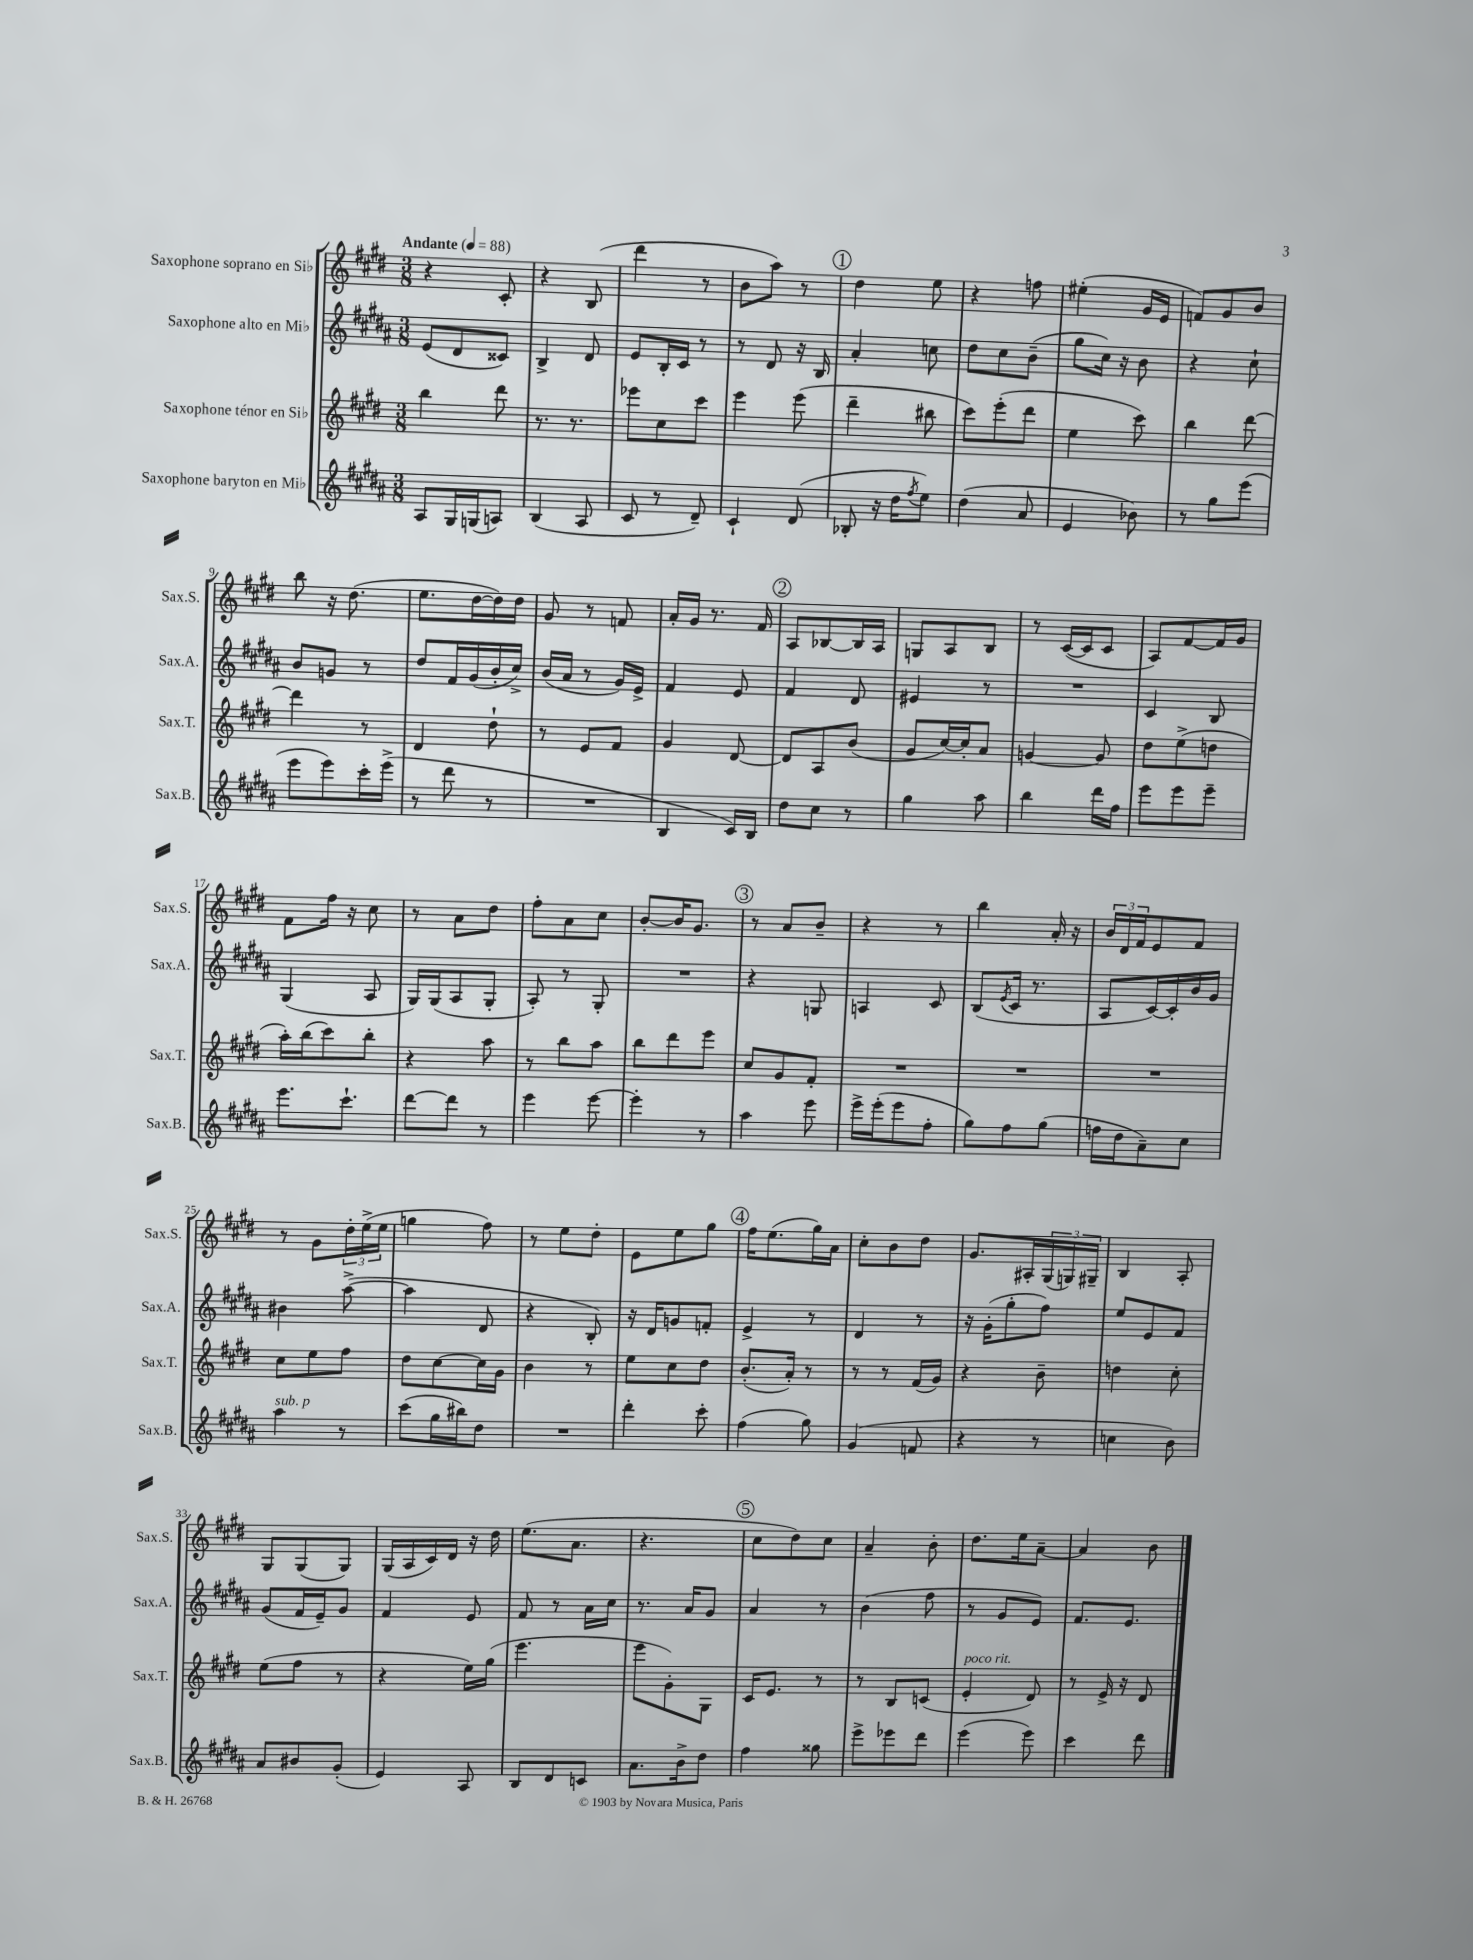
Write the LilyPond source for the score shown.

<<
\new StaffGroup <<
\new Staff = "s0" \with { instrumentName = "Saxophone soprano en Sib" shortInstrumentName = "Sax.S." } {
    \clef treble \key e \major \numericTimeSignature \time 3/8 \tempo "Andante" 4 = 88
    r4 cis'8-. |
    r4 b8( |
    dis'''4 r8 |
    b'8 a''8) r8 |
    \mark \markup { \circle "1" } dis''4 e''8 |
    r4 f''8 |
    eis''4-.( gis'16 e'16 |
    f'8) gis'8 b'8 |
    b''8 r16 dis''8.( |
    e''8. dis''16~ dis''16) dis''16 |
    gis'8 r8 f'8 |
    a'16-. gis'16 r8. fis'16 |
    \mark \markup { \circle "2" } a8 bes8~ bes16 a16 |
    g8 a8 b8 |
    r8 cis'16~( cis'16 cis'8 |
    a8) fis'8~ fis'16 gis'16 |
    fis'8 fis''16 r16 cis''8 |
    r8 a'8 dis''8 |
    fis''8-. a'8 cis''8 |
    b'8~-. b'16 gis'8. |
    \mark \markup { \circle "3" } r8 a'8 b'8-- |
    r4 r8 |
    b''4 a'16-. r16 |
    \tuplet 3/2 { b'16 dis'16 fis'16 } e'8 fis'8 |
    r8 gis'8 \tuplet 3/2 { dis''16-. e''16->( e''16 } |
    g''4 fis''8) |
    r8 e''8 dis''8-. |
    e'8 e''8 gis''8 |
    \mark \markup { \circle "4" } fis''16 e''8.( gis''16) a'16 |
    cis''8-. b'8 dis''8 |
    gis'8. ais16-. \tuplet 3/2 { gis16( g16) gis16-- } |
    b4 a8-. |
    gis8 gis8( gis8) |
    gis16( a16 cis'16) dis'16 r16 dis''16 |
    e''8.( a'8. |
    r4. |
    \mark \markup { \circle "5" } cis''8 dis''8) cis''8 |
    a'4-- b'8-. |
    dis''8. e''16 a'8~-- |
    a'4 b'8 \bar "|." |
}
\new Staff = "s1" \with { instrumentName = "Saxophone alto en Mib" shortInstrumentName = "Sax.A." } {
    \clef treble \key b \major \numericTimeSignature \time 3/8
    e'8( dis'8 cisis'8) |
    b4-> dis'8 |
    e'8 b16-. cis'16 r8 |
    r8 dis'8 r16 b16 |
    \mark \markup { \circle "1" } ais'4-. c''8 |
    dis''8 cis''8 b'8--( |
    gis''8 cis''16) r16 b'8 |
    r4 cis''8-! |
    b'8 g'8 r8 |
    dis''8 fis'16 gis'16( b'16-. cis''16->) |
    b'16( ais'16 r8 gis'16) e'16-> |
    fis'4 e'8 |
    \mark \markup { \circle "2" } fis'4 dis'8 |
    eis'4 r8 |
    R4. |
    cis'4 b8 |
    gis4( ais8 |
    gis16) gis16( ais8 gis8-. |
    ais8-.) r8 gis8-. |
    R4. |
    \mark \markup { \circle "3" } r4 g8 |
    a4 cis'8 |
    b8( \acciaccatura { e'8 } cis'16 r8. |
    ais8 cis'16~) cis'16-. b'16 gis'16 |
    bis'4 ais''8~->( |
    ais''4 dis'8 |
    r4 b8-.) |
    r16 dis'16 g'8 f'8-. |
    \mark \markup { \circle "4" } e'4-> r8 |
    dis'4 r8 |
    r16 gis'16-.( gis''8-. fis''8) |
    e''8 e'8 fis'8 |
    gis'8( fis'16 e'16--) gis'8 |
    fis'4 e'8 |
    fis'8 r8 ais'16 cis''16 |
    r8. ais'16 gis'8 |
    \mark \markup { \circle "5" } ais'4 r8 |
    b'4( fis''8 |
    r8 gis'8 e'8) |
    fis'8. e'8. \bar "|." |
}
\new Staff = "s2" \with { instrumentName = "Saxophone ténor en Sib" shortInstrumentName = "Sax.T." } {
    \clef treble \key e \major \numericTimeSignature \time 3/8
    b''4 dis'''8 |
    r8. r8. |
    ees'''8 cis''8 cis'''8 |
    e'''4 e'''8( |
    \mark \markup { \circle "1" } dis'''4-- bis''8 |
    cis'''8) e'''8-.( dis'''8 |
    e''4 cis'''8) |
    b''4 dis'''8~ |
    dis'''4 r8 |
    dis'4 dis''8-! |
    r8 e'8 fis'8 |
    gis'4 dis'8~ |
    \mark \markup { \circle "2" } dis'8 a8 b'8( |
    gis'8 cis''16~) cis''16-. a'8 |
    g'4~ g'8 |
    dis''8 e''8->( d''8 |
    a''16-.) b''16( cis'''8) b''8-. |
    r4 a''8 |
    r8 b''8 a''8 |
    b''8 dis'''8 e'''8 |
    \mark \markup { \circle "3" } cis''8 gis'8 fis'8-. |
    R4. |
    R4. |
    R4. |
    cis''8 e''8 fis''8 |
    dis''8 cis''8~ cis''16 gis'16 |
    b'4 r8 |
    e''8 cis''8 dis''8 |
    \mark \markup { \circle "4" } b'8.-.( a'16-.) r8 |
    r8 r8 fis'16( gis'16) |
    r4 b'8-- |
    d''4 cis''8-. |
    e''8( fis''8 r8 |
    r4 e''16) gis''16( |
    e'''4. |
    e'''8 gis'8-.) gis8 |
    \mark \markup { \circle "5" } cis'16 e'8. r8 |
    r8 b8 c'8( |
    e'4-.^\markup { \italic "poco rit." } dis'8) |
    r8 e'16-> r16 dis'8 \bar "|." |
}
\new Staff = "s3" \with { instrumentName = "Saxophone baryton en Mib" shortInstrumentName = "Sax.B." } {
    \clef treble \key b \major \numericTimeSignature \time 3/8
    ais8 gis16 g16( a8) |
    b4( ais8 |
    cis'8 r8 dis'8--) |
    cis'4-! dis'8( |
    \mark \markup { \circle "1" } bes8-. r16 dis''16 \acciaccatura { fis''8 } e''8) |
    dis''4( ais'8 |
    e'4 bes'8) |
    r8 gis''8 e'''8( |
    e'''8 e'''8) cis'''16-. e'''16->( |
    r8 dis'''8 r8 |
    R4. |
    b4 cis'16) b16 |
    \mark \markup { \circle "2" } dis''8 cis''8 r8 |
    gis''4 ais''8 |
    b''4 dis'''16 fis''16 |
    e'''8 e'''8 e'''8-- |
    e'''8. cis'''8.-! |
    dis'''8~ dis'''8 r8 |
    e'''4 e'''8~ |
    e'''4-. r8 |
    \mark \markup { \circle "3" } ais''4 e'''8 |
    e'''16-> e'''16-.( e'''8 fis''8-. |
    gis''8) fis''8 gis''8( |
    f''16 dis''16 ais'8--) cis''8 |
    ais''4^\markup { \italic "sub. p" } r8 |
    cis'''8( gis''16 bis''16) dis''8 |
    R4. |
    dis'''4-. cis'''8-. |
    \mark \markup { \circle "4" } fis''4( gis''8) |
    gis'4( f'8 |
    r4 r8 |
    c''4 b'8) |
    ais'8 bis'8 gis'8-.( |
    e'4) ais8 |
    b8 dis'8 c'8 |
    ais'8. b'16-> dis''8 |
    \mark \markup { \circle "5" } fis''4 gisis''8 |
    e'''8-> ees'''8 dis'''8 |
    e'''4( e'''8) |
    cis'''4 dis'''8 \bar "|." |
}
>>
>>
